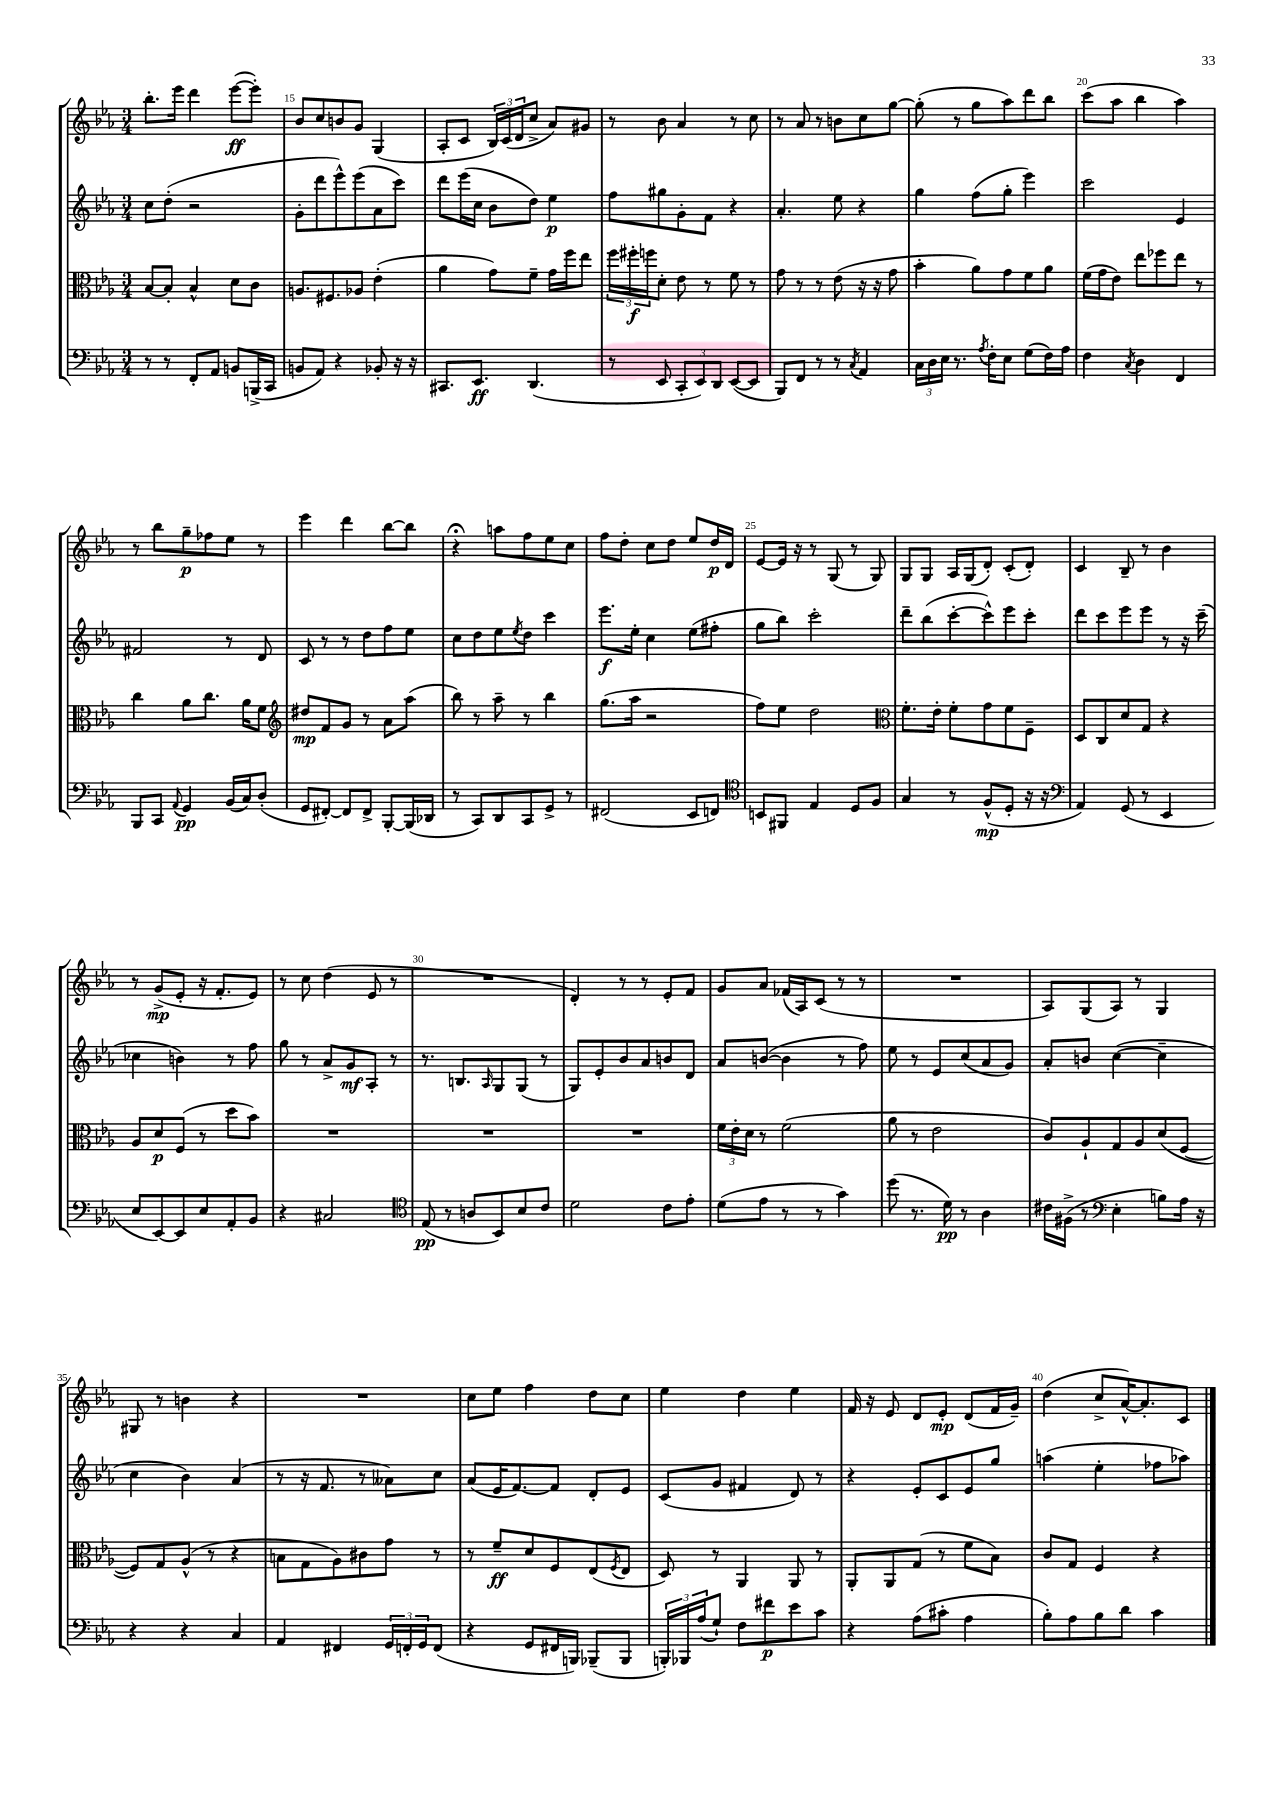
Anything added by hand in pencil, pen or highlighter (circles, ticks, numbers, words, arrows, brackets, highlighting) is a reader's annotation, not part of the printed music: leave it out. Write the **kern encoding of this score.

**kern	**kern	**kern	**kern
*staff4	*staff3	*staff2	*staff1
*clefF4	*clefC3	*clefG2	*clefG2
*k[b-e-a-]	*k[b-e-a-]	*k[b-e-a-]	*k[b-e-a-]
*M3/4	*M3/4	*M3/4	*M3/4
8r	[8B-/L	8cc\L	8.bb-'\L
8r	8B-'/]J	(8dd'\J	.
.	.	.	16eee-\Jk
8FF'/L	4B-^^/	2r	4ddd\
8AA-/J	.	.	.
8BB/L	8d\L	.	([8eee-\L
(16BBB^/L	8c\J	.	8eee-'\]J)
16CC/JJ	.	.	.
=	=	=	=
8BB/L	8.A/L	8g'\L	8b-/L
8AA-/J)	.	8ddd\	8cc/
.	8.F#/	.	.
4r	.	8eee-^^\)	8b/
.	8A-/J	(8eee-\	8g/J
8BB-'/	(4e-'\	8a-\	(4G/
16r	.	8ccc\J)	.
16r	.	.	.
=	=	=	=
8.CC#/L	4a-\	8ddd\L	8A-'/L
.	.	(16eee-\L	8c/J
8.EE-/J	.	16cc\JJ	.
.	8g\L)	8b-\L	24B-/LL)
.	.	.	(24c/
.	.	.	24d/J
(4.DD/	8f~\J	8dd\J)	8cc^/J
.	16g\LL	4ee-\	8a-/L)
.	16ff\J	.	.
.	8ee-\J	.	8g#/J
=	=	=	=
8r	24ff\LL	8ff\L	8r
.	24ff#'\	.	.
.	24ff\J	.	.
8EE-/	8d'\J	8gg#\	8b-\
12CC'/L	8e-\	8g'\	4a-/
12EE-/)	.	.	.
.	8r	8f\J	.
12DD/J	.	.	.
([8EE-/L	8f\	4r	8r
8EE-/]J	8r	.	8cc\
=	=	=	=
8BBB-/L)	8g\	4.a-'/	8r
8FF/J	8r	.	8a-/
8r	8r	.	8r
8r	(8e-\	8ee-\	8b\L
8qC/	.	.	.
4AA-/	16r	4r	8cc\
.	16r	.	.
.	8g\	.	[8gg\J
=	=	=	=
24C\LL	4b-'\	4gg\	(8gg'\]
24D\	.	.	.
24E-\JJ	.	.	.
8.r	.	.	8r
.	8a-\L)	(8ff\L	8gg\L
8qA-/	.	.	.
16F'\LK	.	.	.
8E-\J	8g\	8gg'\J	8aa-\)
(8G\L	8f\	4eee-\)	8ddd\
16F\L)	8a-\J	.	8bb-\J
16A-\JJ	.	.	.
=	=	=	=
4F\	(16f\LL	2ccc\	(8ccc\L
.	16g\J	.	.
.	8e-\J)	.	8aa-\J
8qC/	.	.	.
4D\	8ee-\L	.	4bb-\
.	8ff-\	.	.
4FF/	8ee-\J	4e-/	4aa-\)
.	8r	.	.
=	=	=	=
8BBB-/L	4cc\	2f#/	8r
8CC/J	.	.	8bb-\L
8qqAA-/	.	.	.
4GG/	8a-\L	.	8gg~\
.	8.cc\J	.	8ff-\
(16BB-/LL	.	8r	8ee-\J
16C/J)	16a-\LK	.	.
(8D'/J	8f\J	8d/	8r
=	=	=	=
*	*clefG2	*	*
8GG/L	8dd#/L	8c/	4eee-\
[8FF#'/J)	8f/	8r	.
8FF#/]L	8g/J	8r	4ddd\
8FF#^/J	8r	8dd\L	.
[8BBB-'/L	8a-\L	8ff\	[8bb-\L
(16BBB-/]L	(8aa-\J	8ee-\J	8bb-\]J
16DD-/JJ	.	.	.
=	=	=	=
8r	8bb-\)	8cc\L	4r;
8CC/L)	8r	8dd\	.
8DD/	8aa-~\	8ee-\	8aa\L
.	.	8qee-/	.
8CC/	8r	8dd\J	8ff\
8GG^/J	4bb-\	4ccc\	8ee-\
8r	.	.	8cc\J
=	=	=	=
(2FF#/	(8.gg\L	8.eee-\L	8ff\L
.	.	.	8dd'\J
.	16aa-\Jk	16ee-'\Jk	.
.	2r	4cc\	8cc\L
.	.	.	8dd\J
8EE-/L	.	(8ee-\L	8ee-/L
8FF/J)	.	8ff#'\J	16dd/L
.	.	.	16d/JJ
=	=	=	=
*clefC4	*	*	*
8BB/L	8ff\L)	8gg\L	[8e-/L
8FF#/J	8ee-\J	8bb-\J)	16e-/]Jk
.	.	.	16r
4E-/	2dd\	2ccc'\	8r
.	.	.	(8G/
8D/L	.	.	8r
8F/J	.	.	8G/)
=	=	=	=
*	*clefC3	*	*
4G/	8.f'\L	8ddd~\L	8G/L
.	.	(8bb-\	8G/J
.	16e-'\Jk	.	.
8r	8f'\L	[8ccc'\	16A-/LL
.	.	.	(16G/J
(8F^^/L	8g\	8ccc^^\])	8d'/J)
8D'/J	8f\	8eee-\	(8c'/L
16r	8F~\J	8ccc'\J	8d'/J)
16r	.	.	.
=	=	=	=
*clefF4	*	*	*
4AA-/)	8D/L	8ddd\L	4c/
.	8C/	8ccc\	.
(8GG/	8d/	8eee-\	8B-~/
8r	8G/J	8eee-\J	8r
4EE-/	4r	8r	4b-\
.	.	16r	.
.	.	(16ccc~\	.
=	=	=	=
8E-/L	8A-/L	4cc-\	8r
[8EE-/)	8d/	.	(8g^/L
8EE-/]	(8F/J	4b\)	8e-'/J
8E-/	8r	.	16r
.	.	.	8.f'/L
8AA-'/	8dd\L	8r	.
8BB-/J	8b-\J)	8ff\	8e-/J)
=	=	=	=
4r	2.r	8gg\	8r
.	.	8r	8cc\
2C#/	.	8a-^/L	(4dd\
.	.	8g/	.
.	.	8A-'/J	8e-/
.	.	8r	8r
=	=	=	=
*clefC4	*	*	*
(8E-/	2.r	8.r	2.r
8r	.	.	.
.	.	8.B/L	.
8A/L	.	.	.
.	.	16qqA-/	.
8BB-/)	.	8G/	.
8B-/	.	(8G/J	.
8c/J	.	8r	.
=	=	=	=
2d\	2.r	8G/L)	4d'/)
.	.	8e-'/	.
.	.	8b-/	8r
.	.	8a-/	8r
8c\L	.	8b/	8e-'/L
8e-'\J	.	8d/J	8f/J
=	=	=	=
(8d\L	24f\LL	8a-/L	8g/L
.	24e-'\	.	.
.	24d\JJ	.	.
8e-\J	8r	([8b/J	8a-/J
8r	(2f\	4b\]	(16f-/LL
.	.	.	16A-/J)
8r	.	.	(8c/J
4g\)	.	8r	8r
.	.	8ff\)	8r
=	=	=	=
(8dd\	8a-\	8ee-\	2.r
8.r	8r	8r	.
.	2e-\	8e-/L	.
16d\)	.	.	.
8r	.	(8cc/	.
4A-\	.	8a-/	.
.	.	8g/J)	.
=	=	=	=
16c#\LL	8c/L)	8a-'/L	8A-/L)
(16F#^\JJ	.	.	.
8r	8A-`/	8b/J	(8G/
*clefF4	*	*	*
4E-'\	8G/	([4cc\	8A-/J)
.	8A-/	.	8r
8B\L)	(8d/	4cc~\]	4G/
16A-\Jk	[8F/J	.	.
16r	.	.	.
=	=	=	=
4r	8F/]L)	4cc\	8G#/
.	8G/	.	8r
4r	(8A-^^/J	4b-\)	4b\
.	8r	.	.
4C/	4r	(4a-/	4r
=	=	=	=
4AA-/	8B\L	8r	2.r
.	8G\	16r	.
.	.	8.f/	.
4FF#/	8A-\)	.	.
.	8c#\	8r	.
24GG/LL	8g\J	8a--\L)	.
24FF'/	.	.	.
24GG/J	.	.	.
(8FF/J	8r	8cc\J	.
=	=	=	=
4r	8r	(8a-/L	8cc\L
.	8f~/L	16e-/K	8ee-\J
.	.	[8.f/)	.
8GG/L	8d/	.	4ff\
16FF#/L	8F/	8f/]J	.
16BBB/JJ)	.	.	.
(8BBB-~/L	(8E-/	8d'/L	8dd\L
.	8qF/	.	.
8BBB-/J	8E-/J	8e-/J	8cc\J
=	=	=	=
24BBB'/LL)	8D/)	(8c/L	4ee-\
24BBB-/	.	.	.
(24A-/J	.	.	.
8G`/J)	8r	8g/J	.
8F\L	4AA-/	4f#/	4dd\
8f#\	.	.	.
8e-\	8AA-/	8d/)	4ee-\
8c\J	8r	8r	.
=	=	=	=
4r	8AA-'/L	4r	16f/
.	.	.	16r
.	8AA-/	.	8e-/
(8A-\L	(8G/J	8e-'/L	8d/L
8c#'\J	8r	8c/	8e-'/J
4A-\	8f\L	8e-/	(8d/L
.	8B-\J)	8gg/J	16f/L
.	.	.	16g~/JJ)
=	=	=	=
8B-'\L)	8c/L	(4aa\	(4dd\
8A-\	8G/J	.	.
8B-\	4F/	4ee-'\	8cc^/L
8d\J	.	.	[16a-^^/K)
.	.	.	8.a-'/]
4c\	4r	8ff-\L	.
.	.	8aa-\J)	8c/J
==	==	==	==
*-	*-	*-	*-
